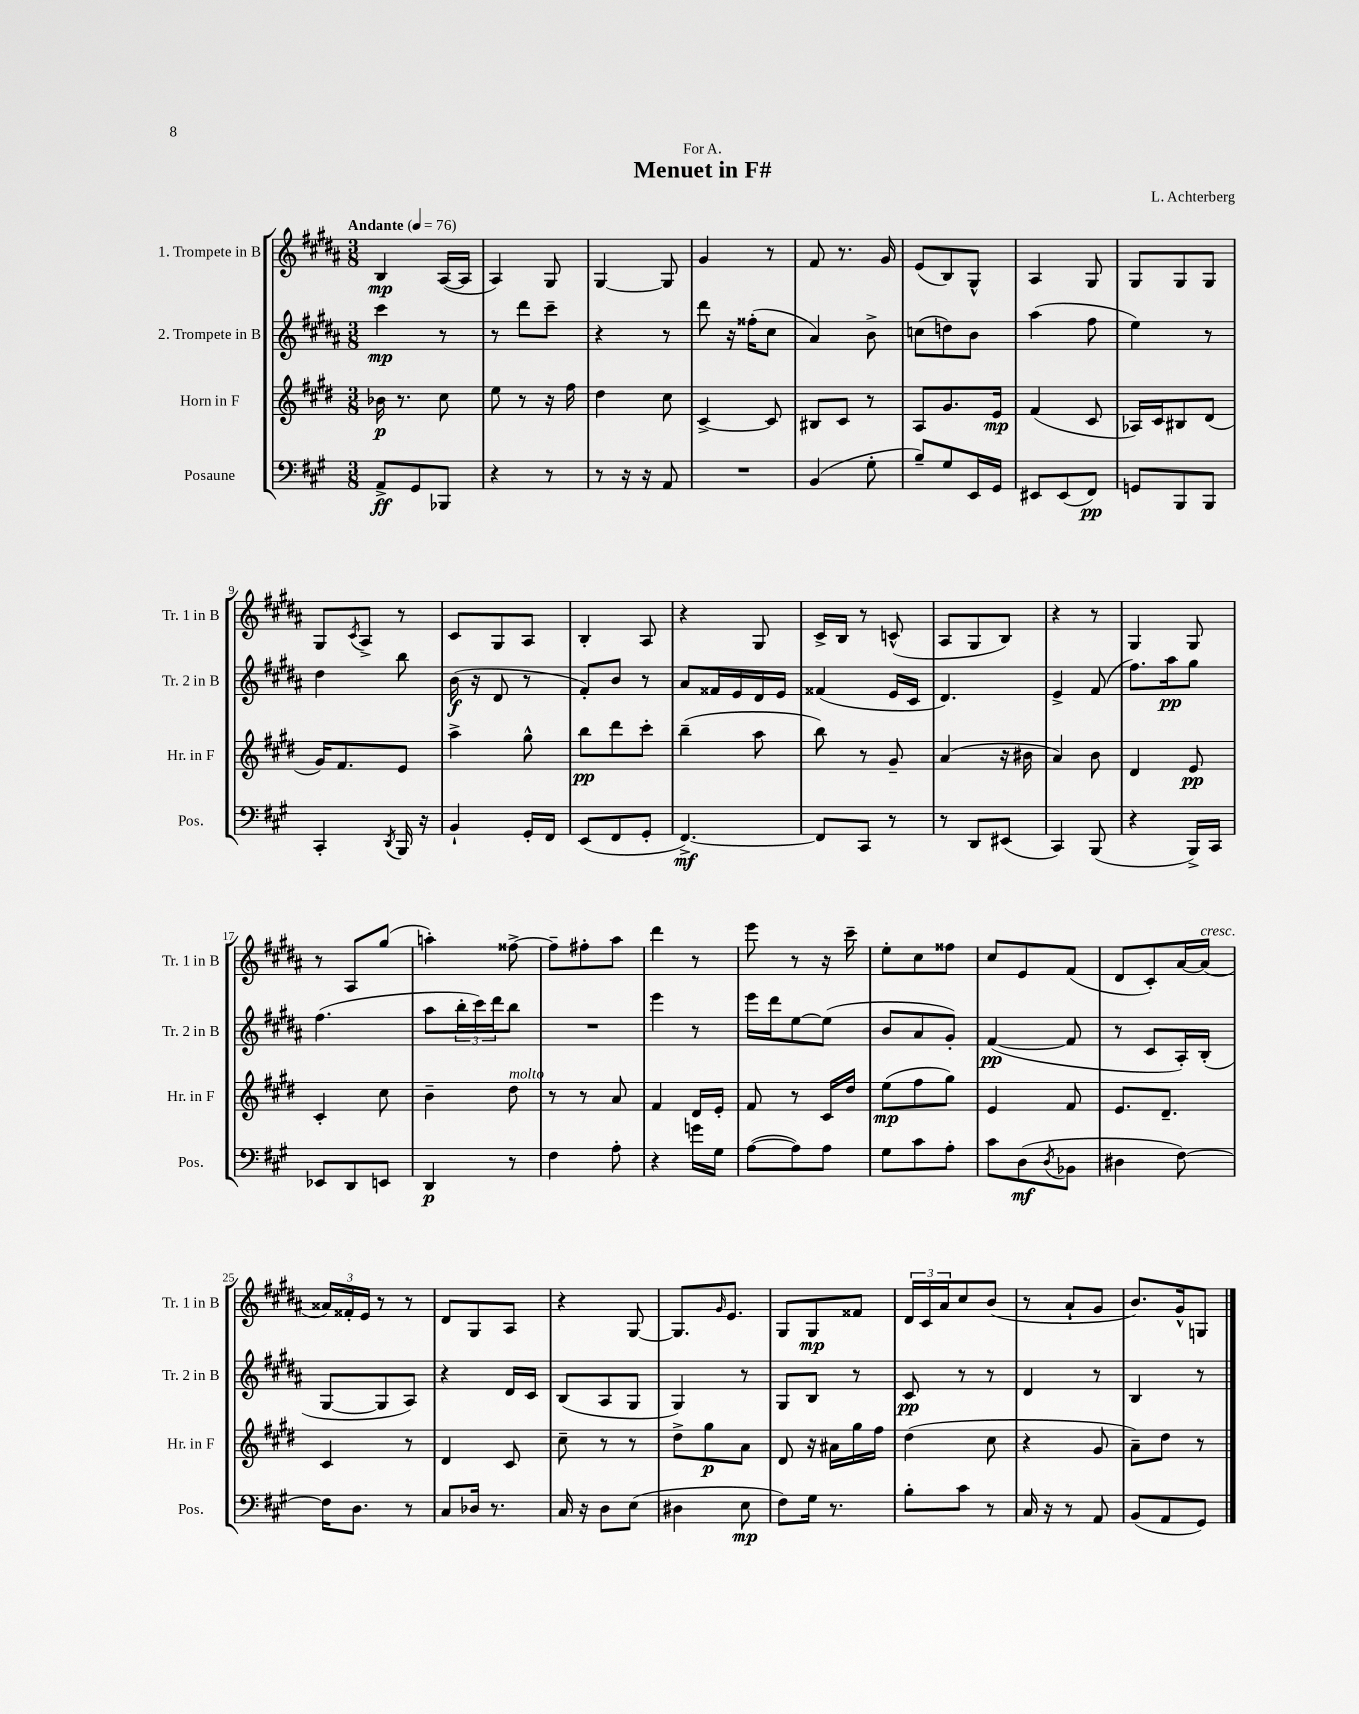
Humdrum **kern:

**kern	**kern	**kern	**kern
*staff4	*staff3	*staff2	*staff1
*clefF4	*clefG2	*clefG2	*clefG2
*k[f#c#g#]	*k[f#c#g#d#]	*k[f#c#g#d#a#]	*k[f#c#g#d#a#]
*M3/8	*M3/8	*M3/8	*M3/8
*MM76	*MM76	*MM76	*MM76
8AA^/L	16b-\	4ccc#\	4B/
.	8.r	.	.
8GG#/	.	.	.
8BBB-/J	8cc#\	8r	([16A#/LL
.	.	.	16A#/]JJ
=	=	=	=
4r	8ee\	8r	4A#/)
.	8r	8ddd#\L	.
8r	16r	8ccc#~\J	8G#/
.	16ff#\	.	.
=	=	=	=
8r	4dd#\	4r	[4G#/
16r	.	.	.
16r	.	.	.
8AA/	8cc#\	8r	8G#/]
=	=	=	=
4.r	[4c#^/	8ddd#\	4g#/
.	.	16r	.
.	.	(16ff##'\LK	.
.	8c#/]	8cc#\J	8r
=	=	=	=
(4BB/	8B#/L	4a#/)	8f#/
.	8c#/J	.	8.r
8G#'\	8r	8b^\	.
.	.	.	16g#/
=	=	=	=
8B~/L)	8A/L	(8cc\L	(8e/L
8G#/	8.g#/	8dd\)	8B/)
16EE/L	.	8b\J	8G#^^/J
16GG#/JJ	16e/Jk	.	.
=	=	=	=
8EE#/L	(4f#/	(4aa#\	4A#/
(8EE#/	.	.	.
8FF#/J)	8c#/	8ff#\	8G#/
=	=	=	=
8GG/L	16A-/LL)	4ee\)	8G#/L
.	16c#/J	.	.
8BBB/	8B#/	.	8G#/
8BBB/J	(8d#/J	8r	8G#/J
=	=	=	=
4CC#'/	16g#/LK)	4dd#\	8G#/L
.	8.f#/	.	.
.	.	.	8qc#/
.	.	.	8A#^/J
8qDD/	.	.	.
16BBB/	8e/J	8bb\	8r
16r	.	.	.
=	=	=	=
4BB`/	4aa^\	(16b\	8c#/L
.	.	16r	.
.	.	8d#/	8G#/
16GG#'/LL	8gg#^^\	8r	8A#/J
16FF#/JJ	.	.	.
=	=	=	=
(8EE/L	8bb\L	8f#'/L)	4B'/
8FF#/	8ddd#\	8b/J	.
8GG#'/J	8ccc#'\J	8r	8A#/
=	=	=	=
[4.FF#^/)	(4bb~\	8a#/L	4r
.	.	16f##/L	.
.	.	16e/	.
.	8aa\	16d#/	8G#/
.	.	16e/JJ	.
=	=	=	=
8FF#/]L	8bb\)	(4f##/	16c#^/LL
.	.	.	16B/JJ
8CC#/J	8r	.	8r
8r	8g#~/	16e/LL	(8c^^/
.	.	16c#/JJ	.
=	=	=	=
8r	(4a/	4.d#/)	8A#/L
8DD/L	.	.	8G#/
(8EE#/J	16r	.	8B/J)
.	16b#\	.	.
=	=	=	=
4CC#/)	4a/)	4e^/	4r
(8BBB/	8b\	(8f#/	8r
=	=	=	=
4r	4d#/	8.ff#\L)	4G#/
.	.	16aa#\k	.
16BBB^/LL)	8e/	8gg#\J	8G#/
16CC#/JJ	.	.	.
=	=	=	=
8EE-/L	4c#'/	(4.ff#\	8r
8DD/	.	.	8A#/L
8EE/J	8cc#\	.	(8gg#/J
=	=	=	=
4DD/	4b~\	8aa#\L	4aa'\)
.	.	24bb'\L	.
.	.	24ccc#\)	.
.	.	24ddd#\J	.
8r	8dd#\	8bb\J	[8ff##^\
=	=	=	=
4F#\	8r	4.r	8ff##~\]L
.	8r	.	8ff#'\
8A'\	8a/	.	8aa#\J
=	=	=	=
4r	4f#/	4eee\	4ddd#\
16g\LL	16d#/LL	8r	8r
16G#\JJ	16e'/JJ	.	.
=	=	=	=
([8A\L	8f#/	16eee\LL	8eee\
.	.	16ddd#\J	.
8A\])	8r	[8ee\	8r
8A\J	16c#/LL	(8ee\]J	16r
.	16dd#/JJ	.	16ccc#~\
=	=	=	=
8G#\L	(8ee\L	8b/L	8ee'\L
8c#\	8ff#\	8a#/	8cc#\
8A'\J	8gg#\J)	8g#'/J)	8ff##\J
=	=	=	=
8c#\L	4e/	([4f#/	8cc#/L
(8D\	.	.	8e/
8qD/	.	.	.
8BB-\J	8f#/	8f#/]	(8f#/J
=	=	=	=
4D#\	8.e/L	8r	8d#/L
.	.	8c#/L	8c#'/)
.	8.d#~/J	.	.
[8F#\)	.	16A#'/L)	[16a#/L
.	.	(16B'/JJ	(16a#/]JJ
=	=	=	=
16F#\]LK	4c#/	[8G#/L	24a##/LL)
.	.	.	24f##'/
8.D\J	.	.	.
.	.	.	24e/JJ
.	.	8G#/]	8r
8r	8r	8A#/J)	8r
=	=	=	=
8C#/L	4d#/	4r	8d#/L
16D-/Jk	.	.	8G#/
8.r	.	.	.
.	8c#/	16d#/LL	8A#/J
.	.	16c#/JJ	.
=	=	=	=
16C#/	8cc#~\	(8B/L	4r
16r	.	.	.
8D\L	8r	8A#/	.
(8E\J	8r	8G#/J	[8G#/
=	=	=	=
4D#\	8dd#^\L	4G#/)	8.G#/]L
.	8gg#\	.	.
.	.	.	16qqg#/
.	.	.	8.e/J
8E\	8a\J	8r	.
=	=	=	=
8F#\L)	8d#/	8G#/L	8G#/L
16G#\Jk	16r	8B/J	8G#/
8.r	16a#\LL	.	.
.	16gg#\	8r	8f##/J
.	16ff#\JJ	.	.
=	=	=	=
8B'\L	(4dd#\	8c#/	24d#/LL
.	.	.	24c#/
.	.	.	24a#/J
8c#\J	.	8r	8cc#/
8r	8cc#\	8r	(8b/J
=	=	=	=
16C#/	4r	4d#/	8r
16r	.	.	.
8r	.	.	8a#`/L
8AA/	8g#/	8r	8g#/J
=	=	=	=
(8BB/L	8a~\L)	4B/	8.b/L)
8AA/	8dd#\J	.	.
.	.	.	16g#^^/k
8GG#/J)	8r	8r	8G/J
==	==	==	==
*-	*-	*-	*-
